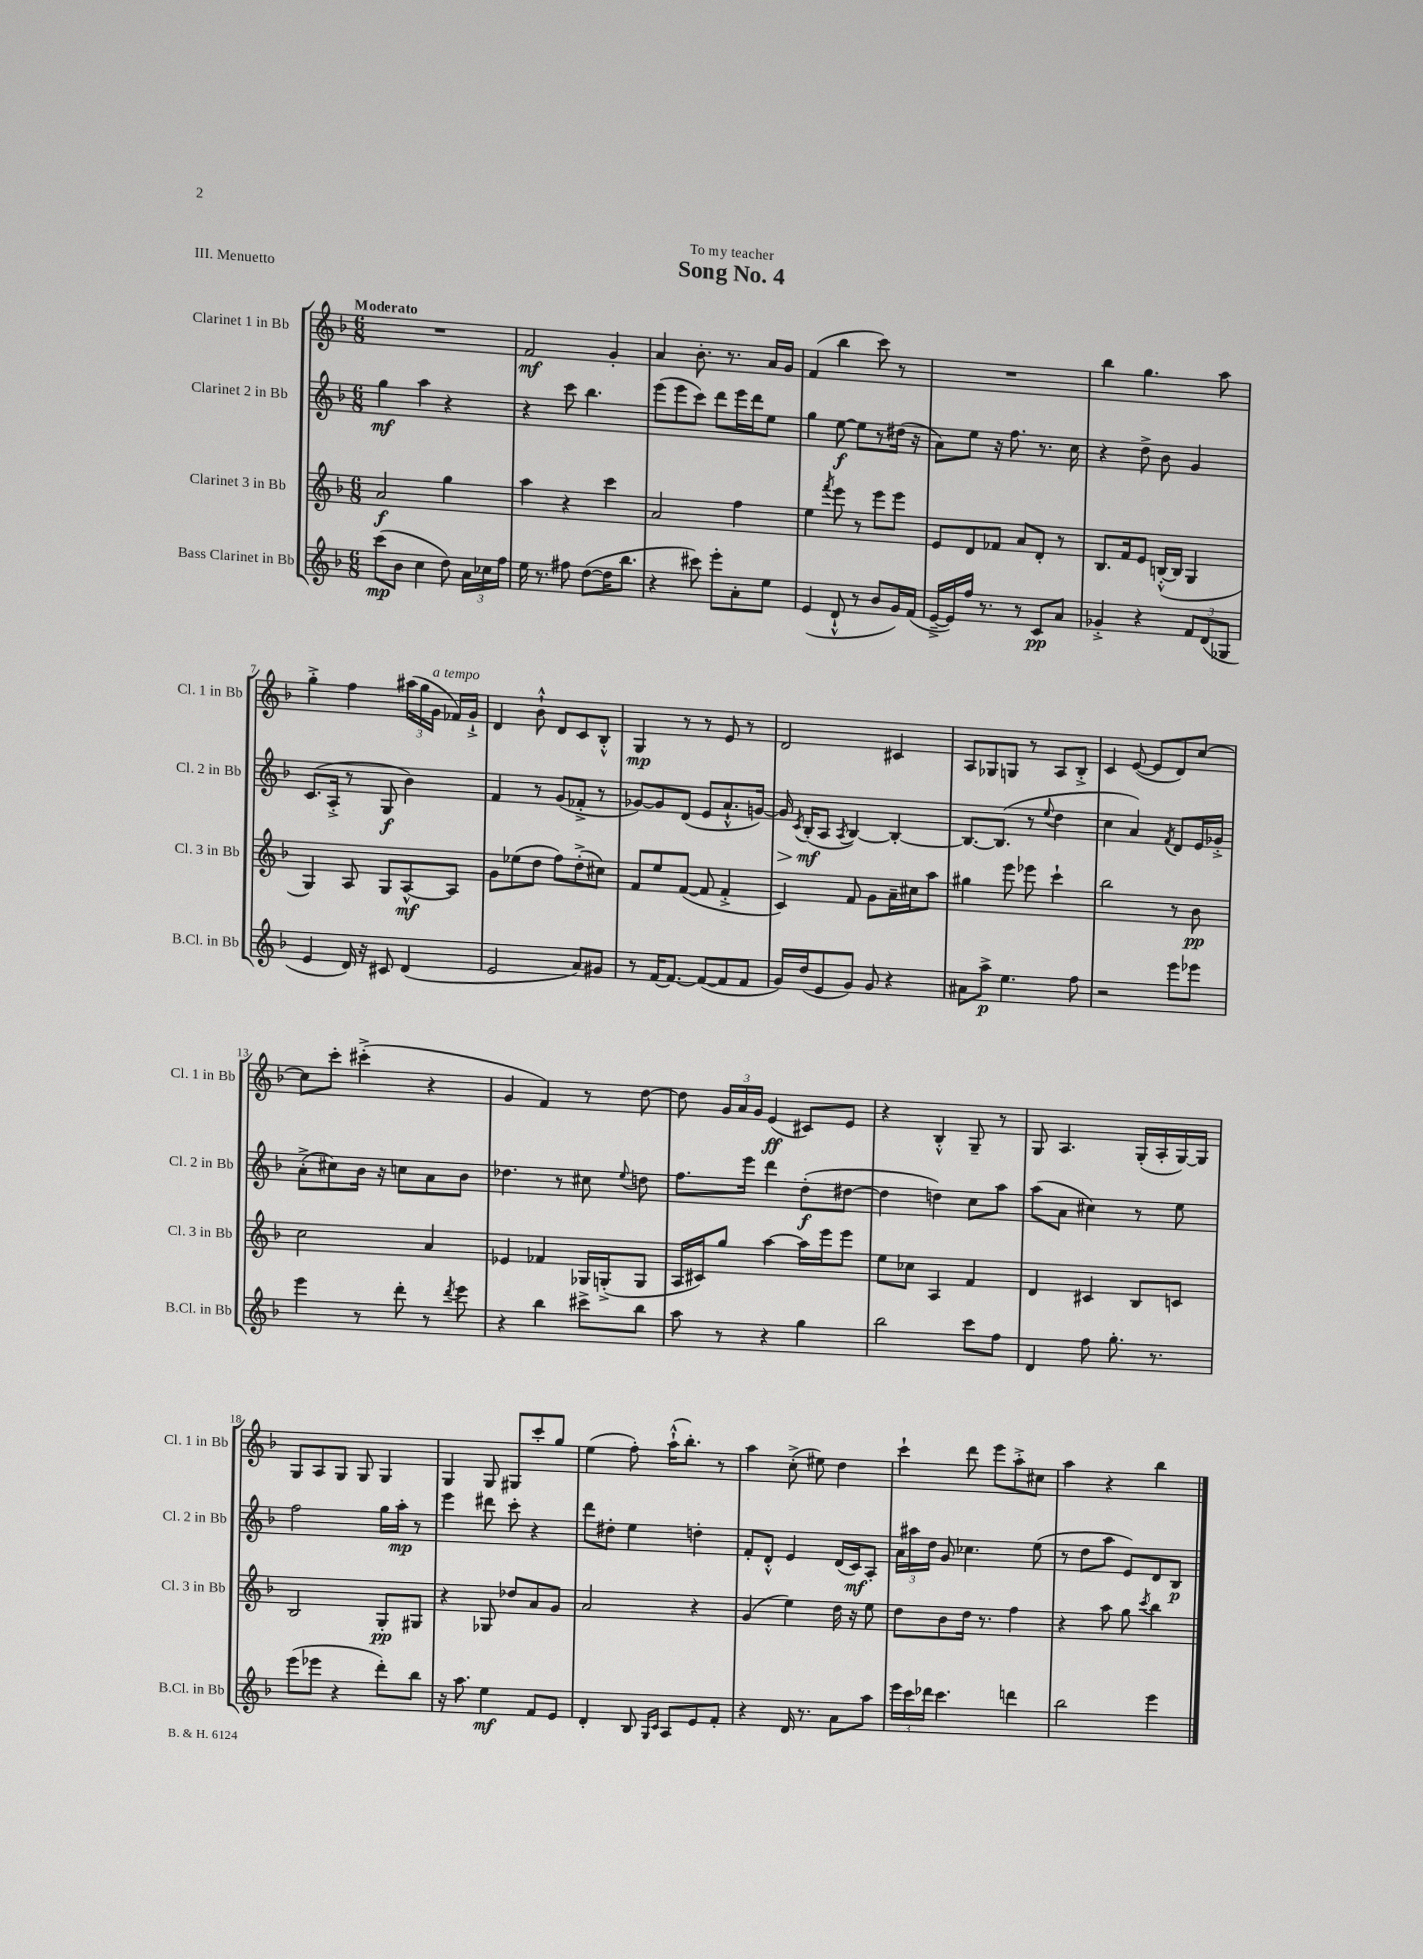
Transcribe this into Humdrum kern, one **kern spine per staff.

**kern	**dynam	**kern	**dynam	**kern	**dynam	**kern	**dynam
*part4	*part4	*part3	*part3	*part2	*part2	*part1	*part1
*staff4	*staff4	*staff3	*staff3	*staff2	*staff2	*staff1	*staff1
*I"Bass Clarinet in Bb	*	*I"Clarinet 3 in Bb	*	*I"Clarinet 2 in Bb	*	*I"Clarinet 1 in Bb	*
*I'B.Cl. in Bb	*	*I'Cl. 3 in Bb	*	*I'Cl. 2 in Bb	*	*I'Cl. 1 in Bb	*
*clefG2	*	*clefG2	*	*clefG2	*	*clefG2	*
*k[b-]	*	*k[b-]	*	*k[b-]	*	*k[b-]	*
*M6/8	*	*M6/8	*	*M6/8	*	*M6/8	*
=1	=1	=1	=1	=1	=1	=1	=1
!	!	!	!	!	!	!LO:TX:a:B:t=Moderato	!
(8ccc\L	mp	2a/	f	4gg\	mf	2.r	.
8b-\J	.	.	.	.	.	.	.
4cc\	.	.	.	4aa\	.	.	.
8dd\)	.	4gg\	.	4r	.	.	.
24a\LL	.	.	.	.	.	.	.
24cc-X\	.	.	.	.	.	.	.
24ff\JJ	.	.	.	.	.	.	.
=2	=2	=2	=2	=2	=2	=2	=2
16ee\	.	4aa\	.	4r	.	2f/	mf
8.r	.	.	.	.	.	.	.
8ff#X\	.	4r	.	8ccc\	.	.	.
([8dd\L	.	.	.	4.bb-\	.	.	.
16dd\K]	.	4ccc\	.	.	.	4g'/	.
8.bb-\J	.	.	.	.	.	.	.
=3	=3	=3	=3	=3	=3	=3	=3
4r	.	2a/	.	(8eee\L	.	4a/	.
.	.	.	.	8eee\	.	.	.
8ccc#X\)	.	.	.	8ccc\J)	.	8.b-'\	.
8eee'\L	.	.	.	8ddd\L	.	.	.
.	.	.	.	.	.	8.r	.
8a'\	.	4ff\	.	16eee\L	.	.	.
.	.	.	.	16ddd\J	.	.	.
8ee\J	.	.	.	8ee\J	.	16a/LL	.
.	.	.	.	.	.	16g/JJ	.
=4	=4	=4	=4	=4	=4	=4	=4
(4e/	.	4ee\	.	4gg\	.	(4f/	.
.	.	8qfff/	.	.	.	.	.
8d`^^/	.	8eee\	.	[8ee\	f	4bb-\	.
8r	.	8r	.	8ee\L]	.	.	.
8b-/L	.	8eee\L	.	8r	.	8ccc\)	.
16g/L)	.	8eee\J	.	(16dd#X\Jk	.	8r	.
(16f/JJ	.	.	.	16r	.	.	.
=5	=5	=5	=5	=5	=5	=5	=5
[16e~^/LL	.	8e/L	.	8a\L)	.	2.r	.
16e/])	.	.	.	.	.	.	.
16ff/JJ	.	8d/	.	8ee\J	.	.	.
8.r	.	.	.	.	.	.	.
.	.	8f-X/J	.	16r	.	.	.
.	.	.	.	8.ff\	.	.	.
8r	.	8a/L	.	.	.	.	.
8c/L	pp	8d'/J	.	8.r	.	.	.
8a/J	.	8r	.	.	.	.	.
.	.	.	.	16cc\	.	.	.
=6	=6	=6	=6	=6	=6	=6	=6
4g-X'^/	.	8.B-/L	.	4r	.	4bb-\	.
.	.	16f/k	.	.	.	.	.
4r	.	8e/J	.	8dd^\	.	4.gg\	.
.	.	([16Bn'^^/LL	.	8b-\	.	.	.
.	.	16B/JJ]	.	.	.	.	.
12f/L	.	4G/	.	4g/	.	.	.
(12d/	.	.	.	.	.	.	.
.	.	.	.	.	.	8aa\	.
12G-X/J	.	.	.	.	.	.	.
!!LO:LB:g=z
=7	=7	=7	=7	=7	=7	=7	=7
4e/	.	4G/)	.	(8.c/L	.	4gg'^\	.
.	.	.	.	16A'^/Jk	.	.	.
16d/)	.	8A/	.	8r	.	4ff\	.
16r	.	.	.	.	.	.	.
8c#X/	.	8G/L	.	8G/	f	.	.
(4d/	.	[8A^^/	mf	4b-\)	.	(24aa#X\LL	.
.	.	.	.	.	.	24gg\	.
!	!	!	!	!	!	!LO:TX:a:i:t=a tempo	!
.	.	.	.	.	.	24g\JJ	.
.	.	8A/J]	.	.	.	16f-X/LL)	.
.	.	.	.	.	.	16g`^/JJ	.
=8	=8	=8	=8	=8	=8	=8	=8
2e/	.	8g\L	.	4f/	.	4d/	.
.	.	(8ee-X\	.	.	.	.	.
.	.	8dd\J	.	8r	.	8b-`^^\	.
.	.	8ff\L)	.	(8g/L	.	8d/L	.
8a/L)	.	(8dd'^\	.	8f-X'^/J	.	8c/	.
8g#X/J	.	8cc#X\J)	.	8r	.	8B-'^^/J	.
=9	=9	=9	=9	=9	=9	=9	=9
8r	.	8f/L	.	[8g-X/L)	.	4G/	mp
[16f/KL	.	8ee/	.	8g-/]	.	.	.
8.f/J_	.	.	.	.	.	.	.
.	.	([8f/J	.	(8d/J	.	8r	.
(8f/L_	.	8f/]	.	8e/L	.	8r	.
8f/]	.	4f'^/	.	8.a`^^/	.	8e/	.
8f/J	.	.	.	.	.	8r	.
.	.	.	.	[16gn/Jk)	.	.	.
=10	=10	=10	=10	=10	=10	=10	=10
!	!	!	!	!	!LO:HP:b	!	!
16g/LL)	.	4c/)	.	16g/]	>	2d/	.
.	.	.	.	8qc/	.	.	.
(16dd/J	.	.	.	(16B-'/KL	mf	.	.
8e/	.	.	.	8A/J	]	.	.
.	.	.	.	8qA/	.	.	.
8g/J)	.	8f/	.	[4B-/)	.	.	.
8g/	.	8g\L	.	.	.	.	.
4r	.	16a~\L	.	4B-'/_	.	4c#X/	.
.	.	16cc#X\J	.	.	.	.	.
.	.	8aa\J	.	.	.	.	.
=11	=11	=11	=11	=11	=11	=11	=11
8a#X\L	.	4gg#X\	.	8.B-/L_	.	8A/L	.
8aa^\J	p	.	.	.	.	8G-X/	.
.	.	.	.	(8.B-/J]	.	.	.
4.ee\	.	8eee\	.	.	.	8Gn/J	.
.	.	8eee-X\	.	8r	.	8r	.
.	.	.	.	8qqee/	.	.	.
.	.	4ccc`\	.	4dd\	.	8A/L	.
8ff\	.	.	.	.	.	8B-'^/J	.
=12	=12	=12	=12	=12	=12	=12	=12
2r	.	2bb-\	.	4cc\	.	4c/	.
.	.	.	.	4a/)	.	([8e/	.
.	.	.	.	.	.	8e/L]	.
.	.	.	.	8qf/	.	.	.
8eee\L	.	8r	.	8d/L	.	8d/)	.
8eee-X\J	.	8b-\	pp	16e/L	.	[8cc/J	.
.	.	.	.	16g-X'^/JJ	.	.	.
!!LO:LB:g=z
=13	=13	=13	=13	=13	=13	=13	=13
4eee\	.	2cc\	.	(8a'^\L	.	8cc\L]	.
.	.	.	.	8cc#X\)	.	8ccc'\J	.
8r	.	.	.	16b-\Jk	.	(4ccc#X'^\	.
.	.	.	.	16r	.	.	.
8ddd'\	.	.	.	8ccn\L	.	.	.
8r	.	4a/	.	8a\	.	4r	.
8qddd/	.	.	.	.	.	.	.
8eee\	.	.	.	8b-\J	.	.	.
=14	=14	=14	=14	=14	=14	=14	=14
4r	.	4e-X/	.	4.dd-X\	.	4g/	.
4bb-\	.	4f-X/	.	.	.	4f/)	.
.	.	.	.	8r	.	.	.
8ccc#X^\L	.	16G-X/LL	.	8cc#X\	.	8r	.
.	.	(16Gn'^/J	.	.	.	.	.
.	.	.	.	8qqee/	.	.	.
8bb-\J	.	8G/J	.	8ddn\	.	[8dd\	.
=15	=15	=15	=15	=15	=15	=15	=15
8aa\	.	16A/LL	.	8.ff\L	.	8dd\]	.
.	.	16c#X/J)	.	.	.	.	.
8r	.	8gg/J	.	.	.	24g/LL	.
.	.	.	.	.	.	24a/	.
.	.	.	.	16eee\Jk	.	.	.
.	.	.	.	.	.	24g/JJ	.
4r	.	[4aa\	.	4ddd\	.	(4e/	ff
4gg\	.	16aa\LL]	.	(8dd'\L	f	8c#X/L)	.
.	.	16eee\J	.	.	.	.	.
.	.	8eee\J	.	[8dd#X\J	.	8e/J	.
=16	=16	=16	=16	=16	=16	=16	=16
2bb-\	.	8ee\L	.	4dd#\]	.	4r	.
.	.	8cc-X\J	.	.	.	.	.
.	.	4A/	.	4ddn\)	.	4B-'^^/	.
8ccc\L	.	4f/	.	8cc\L	.	8G~/	.
8ff\J	.	.	.	8aa\J	.	8r	.
=17	=17	=17	=17	=17	=17	=17	=17
4d/	.	4d/	.	(8aa\L	.	8G/	.
.	.	.	.	8a\J	.	4.A/	.
8ff\	.	4c#X/	.	4cc#X\)	.	.	.
8.gg'\	.	.	.	.	.	.	.
.	.	8B-/L	.	8r	.	(16G'/LL	.
8.r	.	.	.	.	.	16A'/	.
.	.	8cn/J	.	8ee\	.	[16G/)	.
.	.	.	.	.	.	16G/JJ]	.
!!LO:LB:g=z
=18	=18	=18	=18	=18	=18	=18	=18
(8eee\L	.	2B-/	.	2ff\	.	8G/L	.
8eee-X\J	.	.	.	.	.	8A/	.
4r	.	.	.	.	.	8G/J	.
.	.	.	.	.	.	8G/	.
8ddd'\L)	.	8G'/L	pp	16gg\LL	.	4G/	.
.	.	.	.	16aa'\JJ	mp	.	.
8bb-\J	.	8G#X/J	.	8r	.	.	.
=19	=19	=19	=19	=19	=19	=19	=19
16r	.	4r	.	4eee\	.	4G/	.
8.aa\	.	.	.	.	.	.	.
4ee\	mf	8G-X/	.	8ddd#X\	.	8G/	.
.	.	8dd-X/L	.	8ccc'\	.	8G#X/L	.
8f/L	.	8a/	.	4r	.	8ccc'/	.
8e/J	.	8g/J	.	.	.	8gg/J	.
=20	=20	=20	=20	=20	=20	=20	=20
4d'/	.	2a/	.	8ddd\L	.	(4ee\	.
.	.	.	.	8dd#X'\J	.	.	.
8B-/	.	.	.	4ee\	.	8ff'\)	.
16qqG/LL	.	.	.	.	.	.	.
16qqc/JJ	.	.	.	.	.	.	.
8A/L	.	.	.	.	.	(16aa`^^\KL	.
.	.	.	.	.	.	8.bb-'\J)	.
8e/	.	4r	.	4ddn'\	.	.	.
8f'/J	.	.	.	.	.	8r	.
=21	=21	=21	=21	=21	=21	=21	=21
4r	.	(4g/	.	8f'/L	.	4aa\	.
.	.	.	.	8d'^^/J	.	.	.
16d/	.	4ee\)	.	4e/	.	(8cc'^\	.
8.r	.	.	.	.	.	.	.
.	.	.	.	.	.	8ee#X\)	.
8a\L	.	16dd\	.	(16d/LL	.	4dd\	.
.	.	16r	.	16c/J)	mf	.	.
8aa\J	.	8ee\	.	8A'/J	.	.	.
=22	=22	=22	=22	=22	=22	=22	=22
24eee\LL	.	8dd\L	.	24a\LL	.	4ccc`\	.
24ccc\	.	.	.	24aa#X\	.	.	.
24ddd-X\JJ	.	.	.	24dd\JJ	.	.	.
4.ccc\	.	8b-\	.	8g/	.	.	.
.	.	16dd\Jk	.	4.cc-X\	.	8ddd\	.
.	.	8.r	.	.	.	.	.
.	.	.	.	.	.	8eee\L	.
4dddn\	.	4ff\	.	.	.	8aa'^\	.
.	.	.	.	(8ee\	.	8cc#X\J	.
=23	=23	=23	=23	=23	=23	=23	=23
2bb-\	.	4r	.	8r	.	4aa\	.
.	.	.	.	8dd\L	.	.	.
.	.	8aa\	.	8aa\J	.	4r	.
.	.	8gg\	.	8e/L)	.	.	.
.	.	8qccc/	.	.	.	.	.
4eee\	.	4bb-\	.	8d/	.	4bb-\	.
.	.	.	.	8B-/J	p	.	.
==	==	==	==	==	==	==	==
*-	*-	*-	*-	*-	*-	*-	*-
